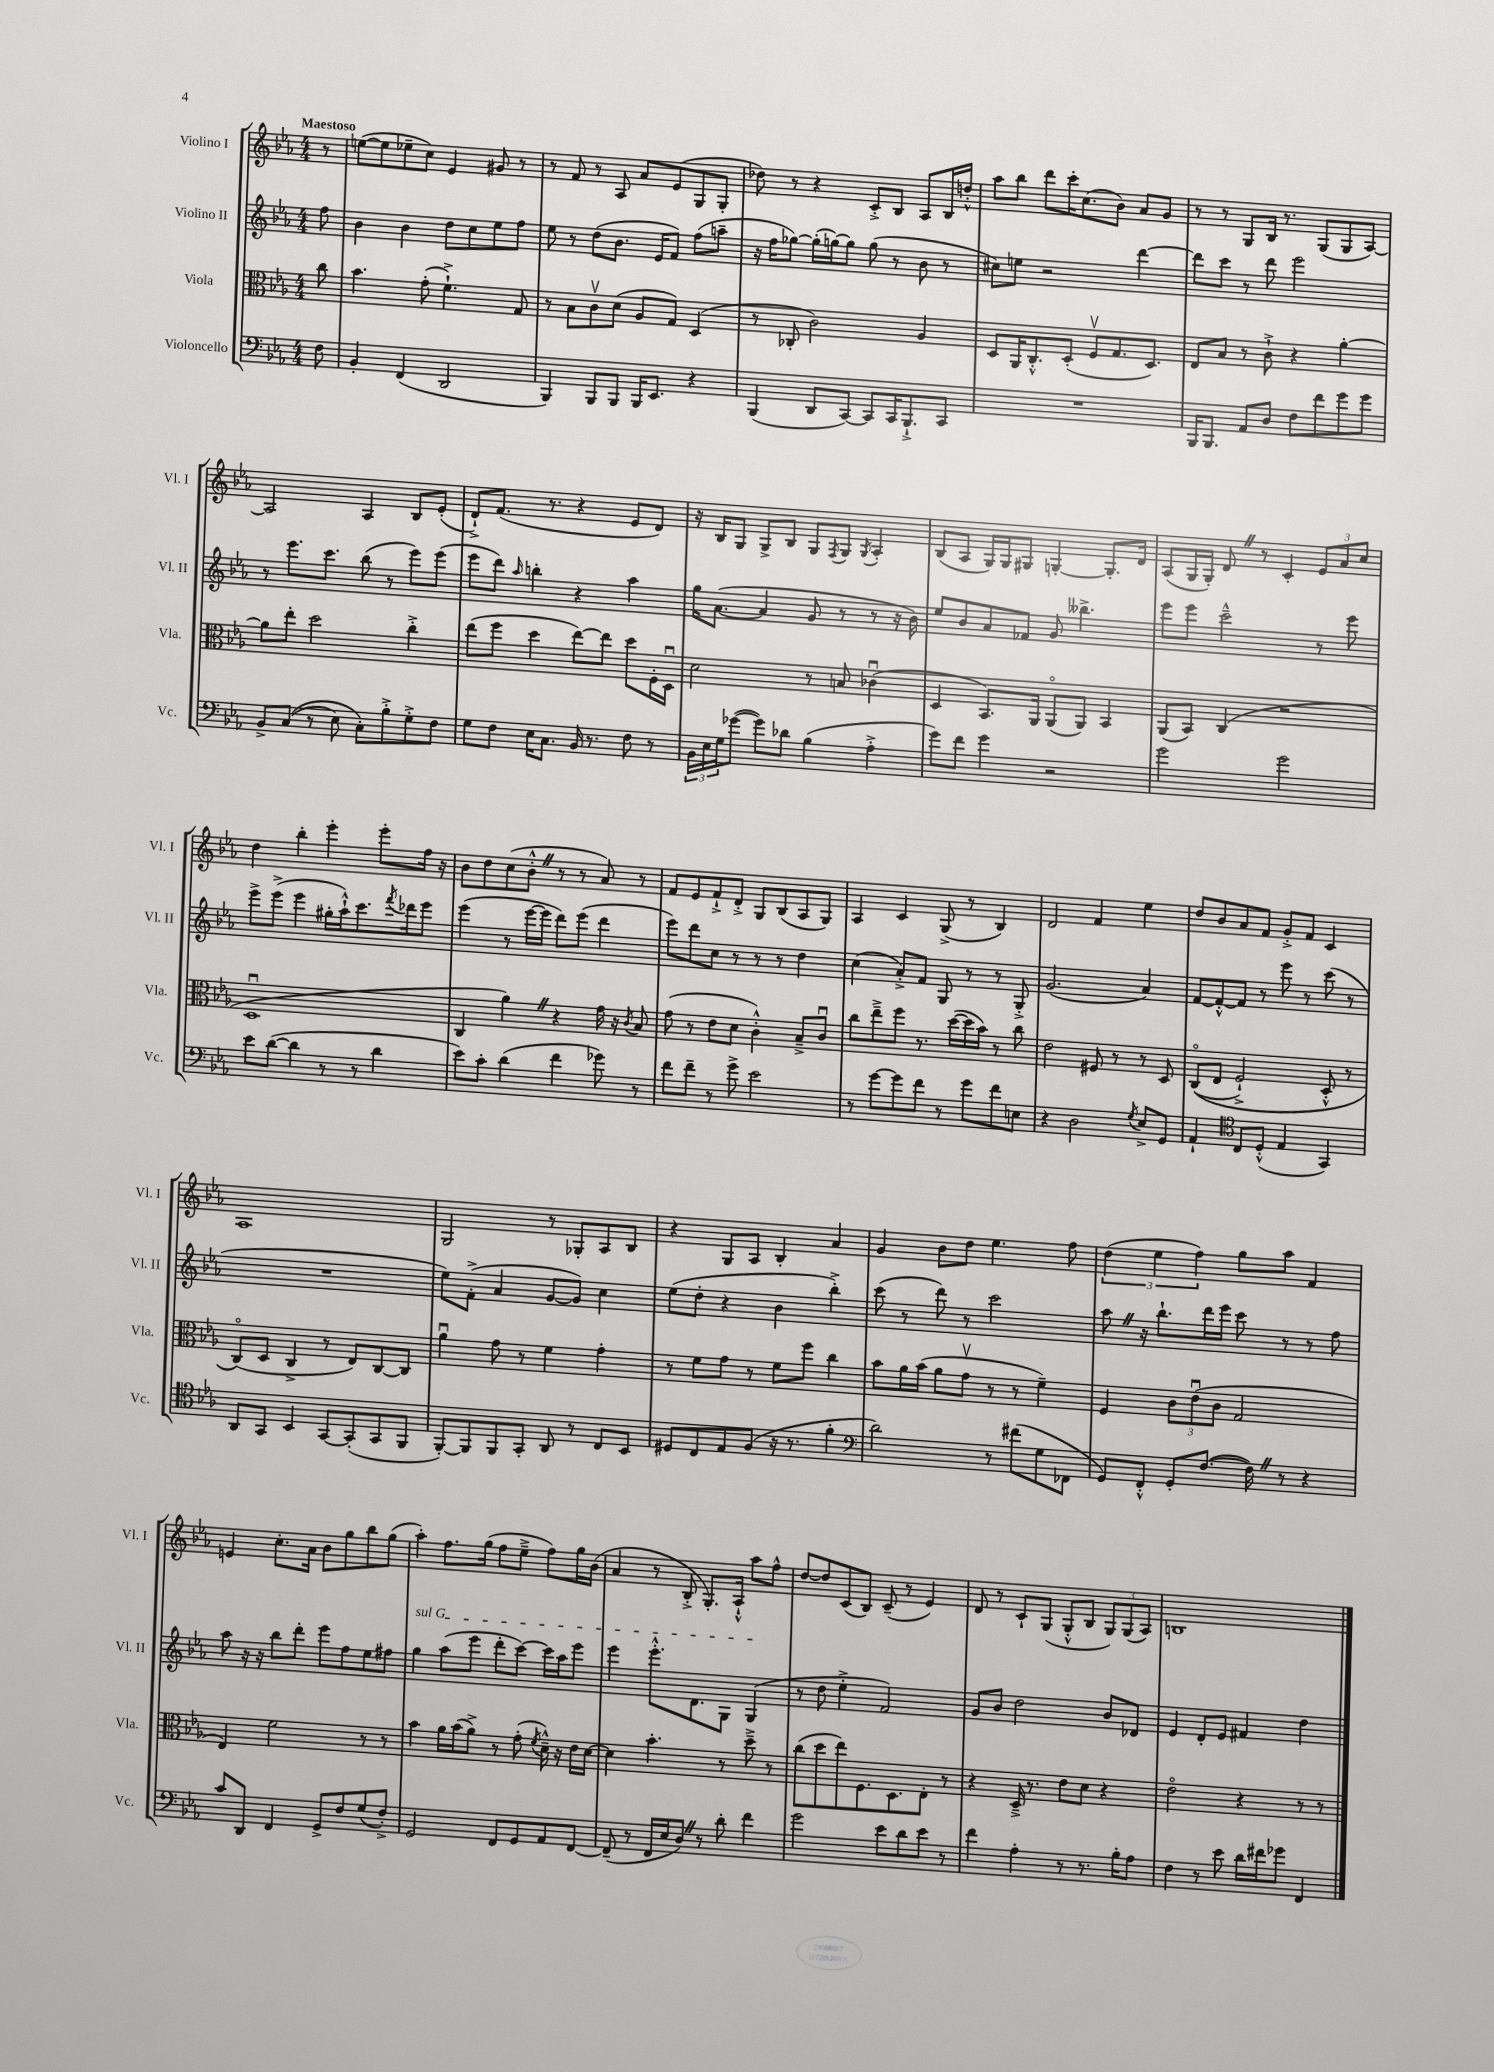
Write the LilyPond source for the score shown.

<<
\new StaffGroup <<
\new Staff = "s0" \with { instrumentName = "Violino I" shortInstrumentName = "Vl. I" } {
    \clef treble \key ees \major \numericTimeSignature \time 4/4 \partial 8 \tempo "Maestoso"
    r8 |
    e''8~( e''8 ees''8-- c''8) ees'4 gis'8 r8 |
    r8 f'8 r8 aes8 aes'8 ees'8( g8 g8-. |
    des''8) r8 r4 c'8-.-> bes8 aes8 bes16 d''16-.-^ |
    aes''8 bes''8 d'''8 c'''16-. c''8.( bes'8) aes'8 g'8 |
    r8 r8 g8 bes16 r8. g8( g8 aes8~) |
    aes2 aes4 bes8 ees'8-.( |
    d'8-!->) f'8.( r8. r4 ees'8 d'8) |
    r16 bes16 g8 g8-> bes8 g8 \acciaccatura { f8 } g8 \acciaccatura { g8 } aes4-. |
    bes8( aes8 g16) g16 gis8 g4~-. g8.-. d'16 |
    aes8( g16 g16-.) d'8 \once \override BreathingSign.text = \markup { \musicglyph "scripts.caesura.straight" } \breathe r8 c'4-. \tuplet 3/2 { ees'8 aes'8 c''8 } |
    d''4 bes''4-. ees'''4-. ees'''8-. f''16 r16 |
    bes'8 d''8 c''8( bes'8-.-^ \once \override BreathingSign.text = \markup { \musicglyph "scripts.caesura.straight" } \breathe r8 r8 aes'8) r8 |
    f'8 ees'8 f'8-!-> d'8-.-> g8 bes8( aes8 g8) |
    aes4 c'4 g8->( r8 bes4) |
    d'2 f'4 ees''4 |
    d''8 bes'8 aes'8 f'8 g'8-.-> f'8 c'4 |
    aes1 |
    g2 r8 ges8-. aes8 bes8 |
    r4 g8 aes8 bes4-. aes'4 |
    g'4 bes'8 d''8 ees''4. f''8 |
    \tuplet 3/2 { d''4( ees''4 f''4) } g''8 aes''8 f'4 |
    e'4 c''8.-. aes'16 bes'8 g''8 bes''8 g''8( |
    aes''4-.) f''8. g''16( f''8 ees''8---> f''8) g''16 bes'16( |
    aes'4 r8 bes8-.-> g8.-.) aes16-!-^ aes''8 f''8-^ |
    d''8~ d''8 c'8( bes8) c'8--( r8 ees'4) |
    d'8 r8 c'8-! g8( g8-.-^ bes8 \tuplet 3/2 { g8) g8( aes8) } |
    b1 \bar "|." |
}
\new Staff = "s1" \with { instrumentName = "Violino II" shortInstrumentName = "Vl. II" } {
    \clef treble \key ees \major \numericTimeSignature \time 4/4 \partial 8
    f''8 |
    bes'4 bes'4 d''8 c''8 ees''8 f''8 |
    ees''8 r8 d''8( bes'8. ees'16 f'8) f''8( a''8-- |
    r16 f''16 ges''8~) ges''16-.( g''16~) g''8 g''8( r8 bes'8 r8 |
    cis''8) e''8 r2 d'''4~ |
    d'''8 c'''8 r8 d'''8 ees'''2 |
    r8 ees'''8. c'''8. bes''8( r8 ees'''8) ees'''8( |
    ees'''8 d'''8) \grace { aes''16 } b''4-. r4 aes''4 |
    g''16 aes'8.~( aes'4 g'8 r8 r8 r16 bes'16) |
    ees''8 bes'8 aes'8 fes'8 g'8 beses''4.-> |
    ees'''8 ees'''8 c'''2---^ r8 ees'''8 |
    ees'''8-> ees'''8->( ees'''4 gis''16-. aes''16-!-^) c'''8. \acciaccatura { f'''8 } des'''16 ees'''8 |
    ees'''4( r8 ees'''16~ ees'''16 d'''8) ees'''8( d'''4 |
    ees'''8) d'''8 c''8 r8 r8 r8 d''4 |
    c''4( aes'8-.->) f'8 g8 r8 r8 g8-.-> |
    g'2.( aes'4) |
    f'8~ f'8~-.-^ f'8 r8 ees'''8 r8 c'''8( r8 |
    R1 |
    ees''8) f'8-.->( aes'4 g'8~ g'8) c''4 |
    ees''8( d''8-. r4 bes'4 bes''4-.->) |
    c'''8( r8 d'''8) r8 c'''2 |
    aes''8 \once \override BreathingSign.text = \markup { \musicglyph "scripts.caesura.straight" } \breathe r16 bes''8.-! d'''16 ees'''16 c'''8 r8 r8 f''8 |
    aes''8 r16 r16 bes''8 d'''8-. ees'''8 f''8 ees''8 fis''8 |
    \once \override TextSpanner.bound-details.left.text = \markup { \italic "sul G" } g''4\startTextSpan aes''8( ees'''8 d'''8-. c'''8~) c'''16 aes''16 ees'''8 |
    ees'''4 ees'''8.-.-^ d'8. g8 g4\stopTextSpan( |
    r8 d''8 ees''4-.-> f'2) |
    g'8 bes'8 d''2 bes'8 des'8 |
    ees'4 d'8-. ees'8 fis'4 d''4 \bar "|." |
}
\new Staff = "s2" \with { instrumentName = "Viola" shortInstrumentName = "Vla." } {
    \clef alto \key ees \major \numericTimeSignature \time 4/4 \partial 8
    c''8 |
    bes'4. g'8-.( f'4.-!->) g8 |
    r8 bes8 c'8\upbow d'8( aes8 g8) d4( |
    r8 ces8-. c'2) aes4 |
    d8 aes,16 c8.-.-^ d8-.( f8\upbow g8. d8.) |
    ees8 bes8 r8 c'8-!-> r4 aes'4~-. |
    aes'8 ees''8-. d''2 c''4-.-> |
    ees''8( f''8 d''4 ees''8~) ees''8 d''8 f16-. d16\downbow |
    d'2 r8 b8 ces'4\downbow( |
    d4 bes,8.) aes,16 aes,8\flageolet( aes,8) bes,4 |
    aes,8( bes,8) c4( r2 |
    d1\downbow |
    c4 aes'4) \once \override BreathingSign.text = \markup { \musicglyph "scripts.caesura.straight" } \breathe r4 g'16 r16 \acciaccatura { c'8 } bes8 |
    g'8( r8 ees'8 d'8 c'4-.-^) bes8---> c'8\downbow |
    c''8 ees''8---> f''8 r8. d''16~( d''16 bes'16) r8 c''8 |
    ees'2 fis8 r8 r8 d8 |
    c8\flageolet(\( ees8 f2-!->) d8-.-^ r8 |
    c8\flageolet(\) d8 c4-> r8 ees8) c8~ c8 |
    aes'4\downbow g'8 r8 f'4 g'4-. |
    r8 f'8 g'8 r8 f'8 f''8 c''4 |
    bes'8 aes'16 bes'16( aes'8 g'8\upbow r8 r8 f'4--) |
    f4 \tuplet 3/2 { c'8 ees'8\downbow( c'8 } g2 |
    ees4) f'2 r8 r8 |
    bes'4 aes'16 bes'16( aes'8->) r8 g'8-.( \acciaccatura { f'8 } d'16---^) r16 ees'16 d'16~ |
    d'4 bes'4.-. r8 d''8---> r8 |
    c''8( d''8 ees''8) f8. d8. ees8-. r8 |
    r4 d16---> r8. ees'8 d'8 r4 |
    ees'2\flageolet r4 r8 r8 \bar "|." |
}
\new Staff = "s3" \with { instrumentName = "Violoncello" shortInstrumentName = "Vc." } {
    \clef bass \key ees \major \numericTimeSignature \time 4/4 \partial 8
    f8 |
    bes,4-. f,4( d,2 |
    bes,,4) bes,,8 bes,,8 bes,,16 ees,8. r4 |
    bes,,4( d,8 c,8~) c,8 c,16 bes,,8.-!-> c,8 |
    R1 |
    bes,,16 bes,,8. aes,8 d8 f8 f'8 g'8 g'8 |
    bes,8-> c8(\( r8 ees8) c8-.\) bes8-.-> g8-.-> f8 |
    g8 f8 ees16 c8. bes,16 r8. f8 r8 |
    \tuplet 3/2 { bes,16 ees16 g16 } ges'8~( ges'8) des'8 bes4( aes4-.-> |
    g'8) f'8 g'4 r2 |
    g'2 g'2 |
    ees'8 d'8~( d'4 r8 r8 d'4 |
    ees'8) c'8-. d'4( f'4 ges'8) r8 |
    f'8 f'8-- r8 g'8-> ees'2 |
    r8 g'8~ g'8 f'8 r8 g'8 f'8 e8 |
    r4 d2 \acciaccatura { g8 } ees8-> g,8 |
    aes,4-! \clef tenor c8 d8-.-^( ees4 g,4) |
    aes,8 g,8 bes,4 g,8~ g,8-.( g,8 f,8 |
    f,8~-.) f,8 f,8 g,8-. aes,8 r8 c8 bes,8 |
    dis8 c8 ees8 f8( r16 r8. f'4-. |
    \clef bass d'2) r8 fis'8( g8 fes,8 |
    g,8) f,8-.-^ g,8-. f8.~( f16) \once \override BreathingSign.text = \markup { \musicglyph "scripts.caesura.straight" } \breathe r8 r4 |
    c'8 d,8 f,4 g,8-> f8 g8( f8-.->) |
    g,2 f,8 g,8 aes,8 f,8~ |
    f,8--( r8 f,16 ees16 d8) \once \override BreathingSign.text = \markup { \musicglyph "scripts.caesura.straight" } \breathe r8 d'8-. f'4 |
    g'2 ees'8 d'8 ees'8 r8 |
    f'4 aes4-. r8 r8. bes16-. aes8 |
    f4 r8 ees'8 d'16 fis'16 ges'8 f,4 \bar "|." |
}
>>
>>
\layout { \context { \Score \remove "Bar_number_engraver" } }
